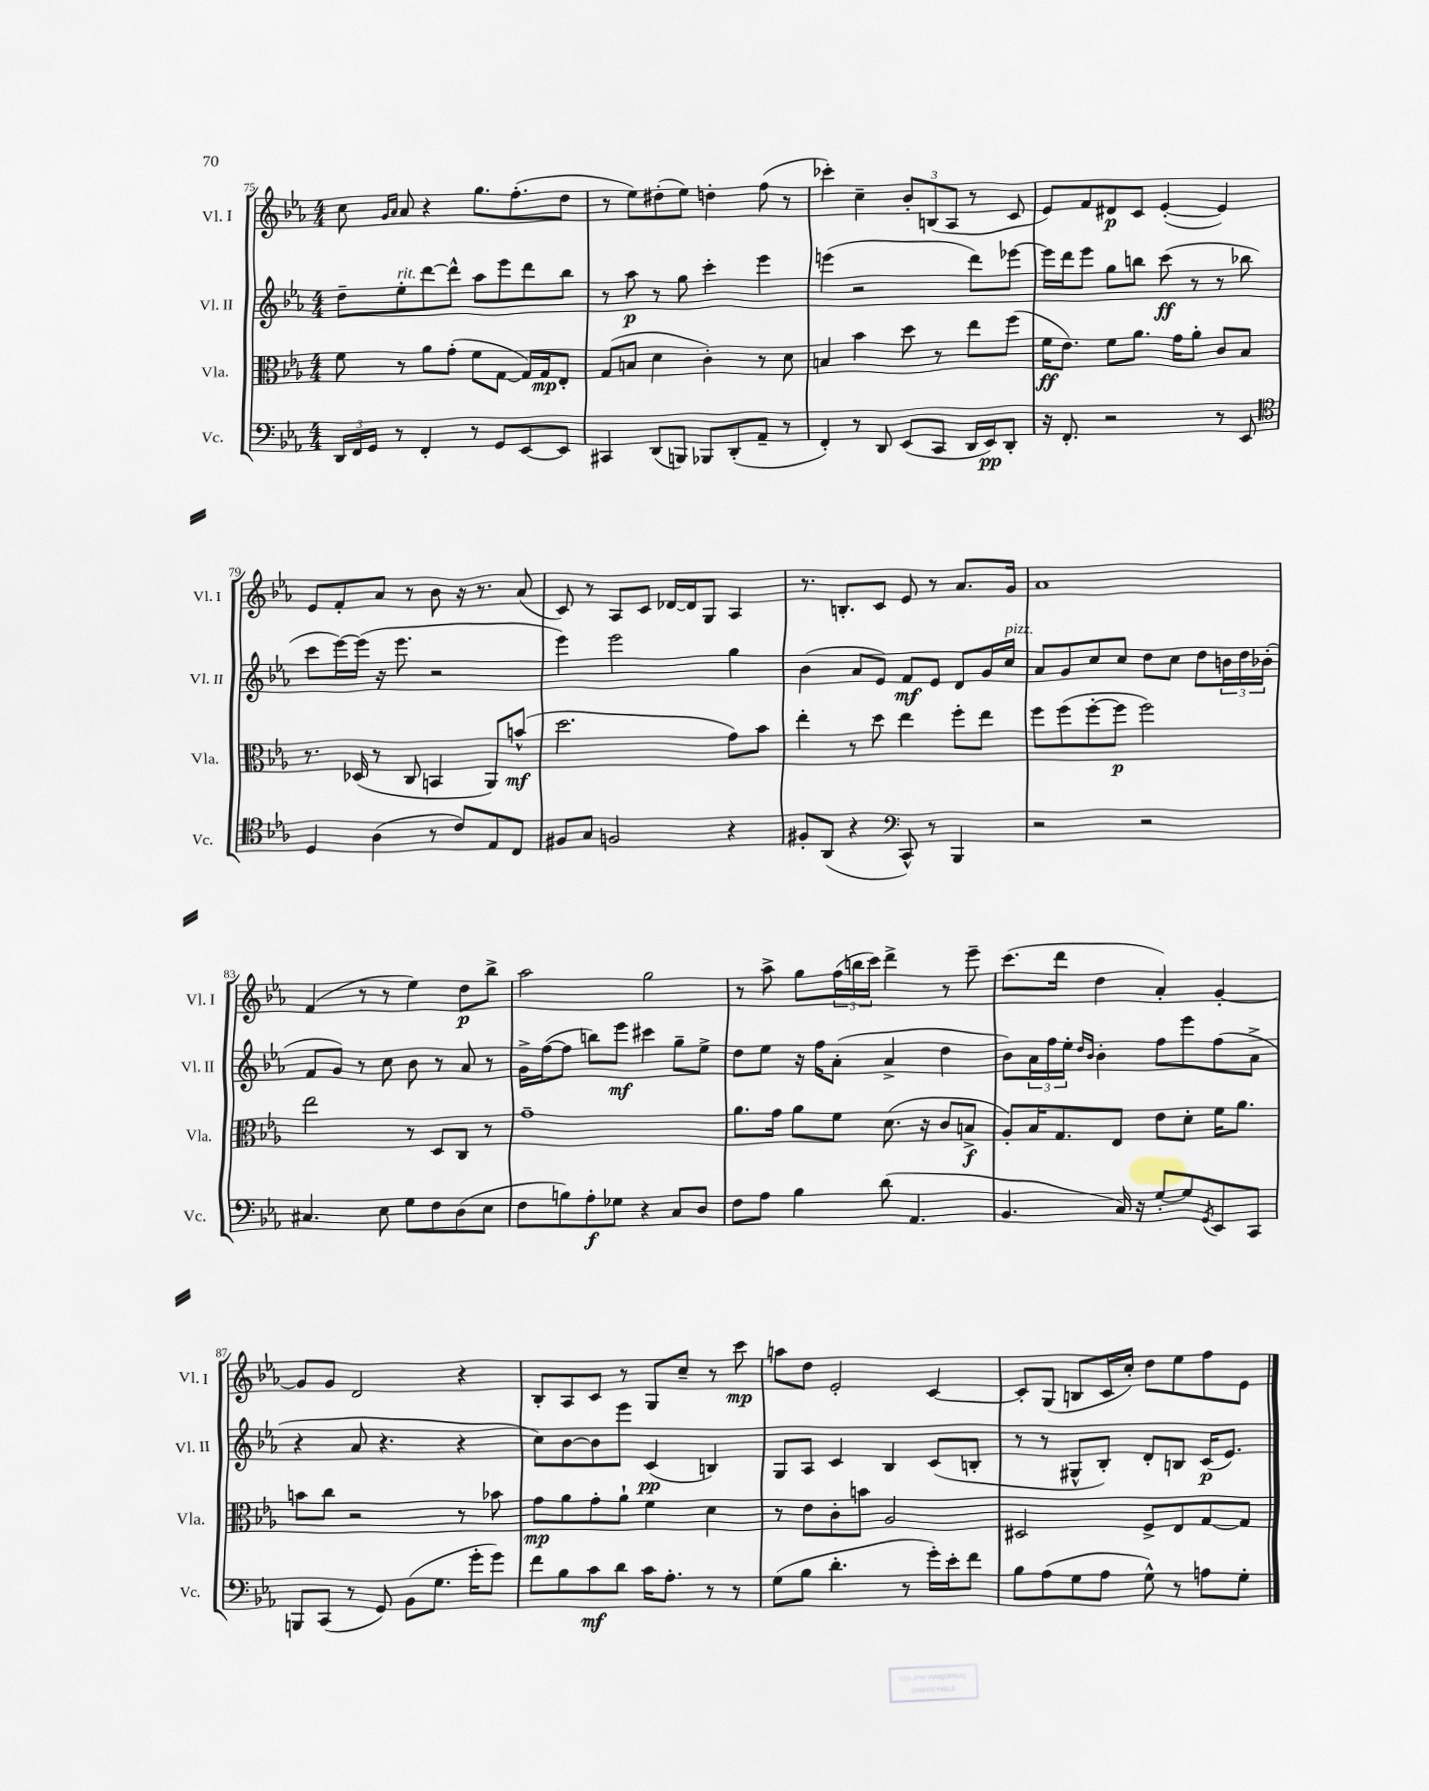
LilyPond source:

<<
\new StaffGroup <<
\new Staff = "s0" \with { instrumentName = "Vl. I" shortInstrumentName = "Vl. I" } {
    \clef treble \key ees \major \numericTimeSignature \time 4/4
    c''8 \grace { g'16 aes'16 } aes'8 r4 g''8. f''8.-.( d''8 |
    r8 ees''8) dis''8-.( ees''8) d''4-. f''8( r8 |
    ces'''4-.) c''4-- \tuplet 3/2 { bes'8-. b8( aes8 } r8 c'8 |
    ees'8) f'8 dis'8\p c'8 ees'4~-.( ees'4) |
    ees'8 f'8-. aes'8 r8 bes'8 r16 r8. aes'8( |
    c'8) r8 aes8 c'8 des'16~ des'16 g8 aes4 |
    r8. b8.-. c'8 ees'8 r8 aes'8. g'16 |
    aes'1 |
    f'4( r8 r8 ees''4) d''8\p bes''8-> |
    aes''2 g''2 |
    r8 aes''8-> g''8 \tuplet 3/2 { f''16( b''16 c'''16) } d'''4-> r8 ees'''8-- |
    c'''8.( d'''16 d''4 aes'4-.) g'4~-. |
    g'8 g'8 d'2 r4 |
    bes8-. aes8 c'8 r8 g8 c''8-- r8 c'''8\mp |
    a''8 d''8 ees'2-. c'4~ |
    c'8-. g8( b8 c'16 c''16-.) d''8 ees''8 f''8 ees'8 \bar "|." |
}
\new Staff = "s1" \with { instrumentName = "Vl. II" shortInstrumentName = "Vl. II" } {
    \clef treble \key ees \major \numericTimeSignature \time 4/4
    d''8-- ees''8-.^\markup { \italic "rit." } d'''8~ d'''8-^ aes''8 ees'''8 d'''8 bes''8 |
    r8 aes''8\p r8 g''8 c'''4-. ees'''4 |
    e'''4( r2 d'''8) ees'''8~ |
    ees'''16 d'''16 ees'''8 g''8 b''8 c'''8\ff( r8 r8 bes''8 |
    c'''8 ees'''16~) ees'''16( r16 ees'''8. r2 |
    ees'''4) ees'''2 g''4 |
    bes'4( aes'8 ees'8) f'8\mf ees'8 d'8 g'16 c''16^\markup { \italic "pizz." } |
    aes'8 g'8 c''8 c''8 d''8 c''8 d''8 \tuplet 3/2 { b'16 d''16 bes'16-.( } |
    f'8 g'8) r8 c''8 bes'8 r8 aes'8 r8 |
    g'16-> f''16~( f''8 b''8) ees'''8\mf cis'''4 g''8-- ees''8-> |
    d''8 ees''8 r16 f''16 aes'8-.( aes'4-> d''4 |
    bes'8) \tuplet 3/2 { aes'16 f''16 ees''16-. } \grace { d''16 bes'16 } bes'4-. f''8 ees'''8 f''8( aes'8-> |
    r4 aes'8 r4. r4 |
    c''8) bes'8~ bes'8 ees'''8 c'4\pp( b4) |
    g8 aes8 c'4 bes4 c'8( b8-. |
    r8 r8 gis8-^ bes8-.) d'8-. b8 c'16\p( ees'8.) \bar "|." |
}
\new Staff = "s2" \with { instrumentName = "Vla." shortInstrumentName = "Vla." } {
    \clef alto \key ees \major \numericTimeSignature \time 4/4
    f'8 r8 aes'8 g'8-.( f'8 g8~ g16) g16\mp ees8-. |
    g8( b8 d'4 c'4-.) r8 d'8 |
    b4 bes'4 d''8 r8 ees''8 f''8( |
    f'16\ff ees'8.) f'8 aes'8. g'16 aes'8-. c'8 bes8 |
    r8. des16( r8 c8 b,4 aes,8) b'8-^\mf( |
    d''2. g'8) bes'8 |
    ees''4-. r8 d''8 ees''4 f''8-. ees''8 |
    f''8 f''8( f''8~-. f''8\p f''2) |
    ees''2 r8 d8 c8 r8 |
    g'1-- |
    aes'8. g'16 aes'8 f'8 d'8.( r16 c'8 b8->\f |
    aes8-.) bes16 g8. ees8 ees'8 d'8-. f'16 aes'8. |
    b'8 c''8 r2 r8 bes'8 |
    g'8\mp aes'8 g'8-. aes'8-! f'4 d'4 |
    r8 ees'8 c'8-. b'8 aes2 |
    dis2 f8-> ees8 g8~ g8 \bar "|." |
}
\new Staff = "s3" \with { instrumentName = "Vc." shortInstrumentName = "Vc." } {
    \clef bass \key ees \major \numericTimeSignature \time 4/4
    \tuplet 3/2 { d,16 f,16 g,16 } r8 f,4-. r8 g,8 ees,8~ ees,8 |
    cis,4 d,8( b,,8) bes,,8 d,8-.( aes,8-- r8 |
    f,4-.) r8 d,8 ees,8( c,8 d,16 ees,16\pp) d,8-. |
    r16 f,8.-. r2 r8 ees,8 |
    \clef tenor d4 aes4( r8 c'8) ees8 c8 |
    fis8 g8 f2 r4 |
    fis8-. aes,8( r4 \clef bass c,8-^) r8 bes,,4 |
    r2 r2 |
    cis4. ees8 g8 f8 d8( ees8 |
    f8 b8) aes8-.\f ges8 r4 c8 d8 |
    f8 aes8 bes4 d'8( aes,4. |
    bes,4. c16) r16 g8~-. g8 \acciaccatura { g,8 } ees,8 c,8 |
    b,,8 c,8( r8 g,8) bes,8( g8. g'16-. g'8) |
    f'8 bes8 c'8\mf d'8 c'16 aes8.-. r8 r8 |
    g8( bes8 d'4.-. r8 g'16-.) ees'16-. f'8 |
    bes8 aes8( g8 aes8 g8-^) r8 a8 g8-. \bar "|." |
}
>>
>>
\layout { \context { \Score currentBarNumber = #75 } }
